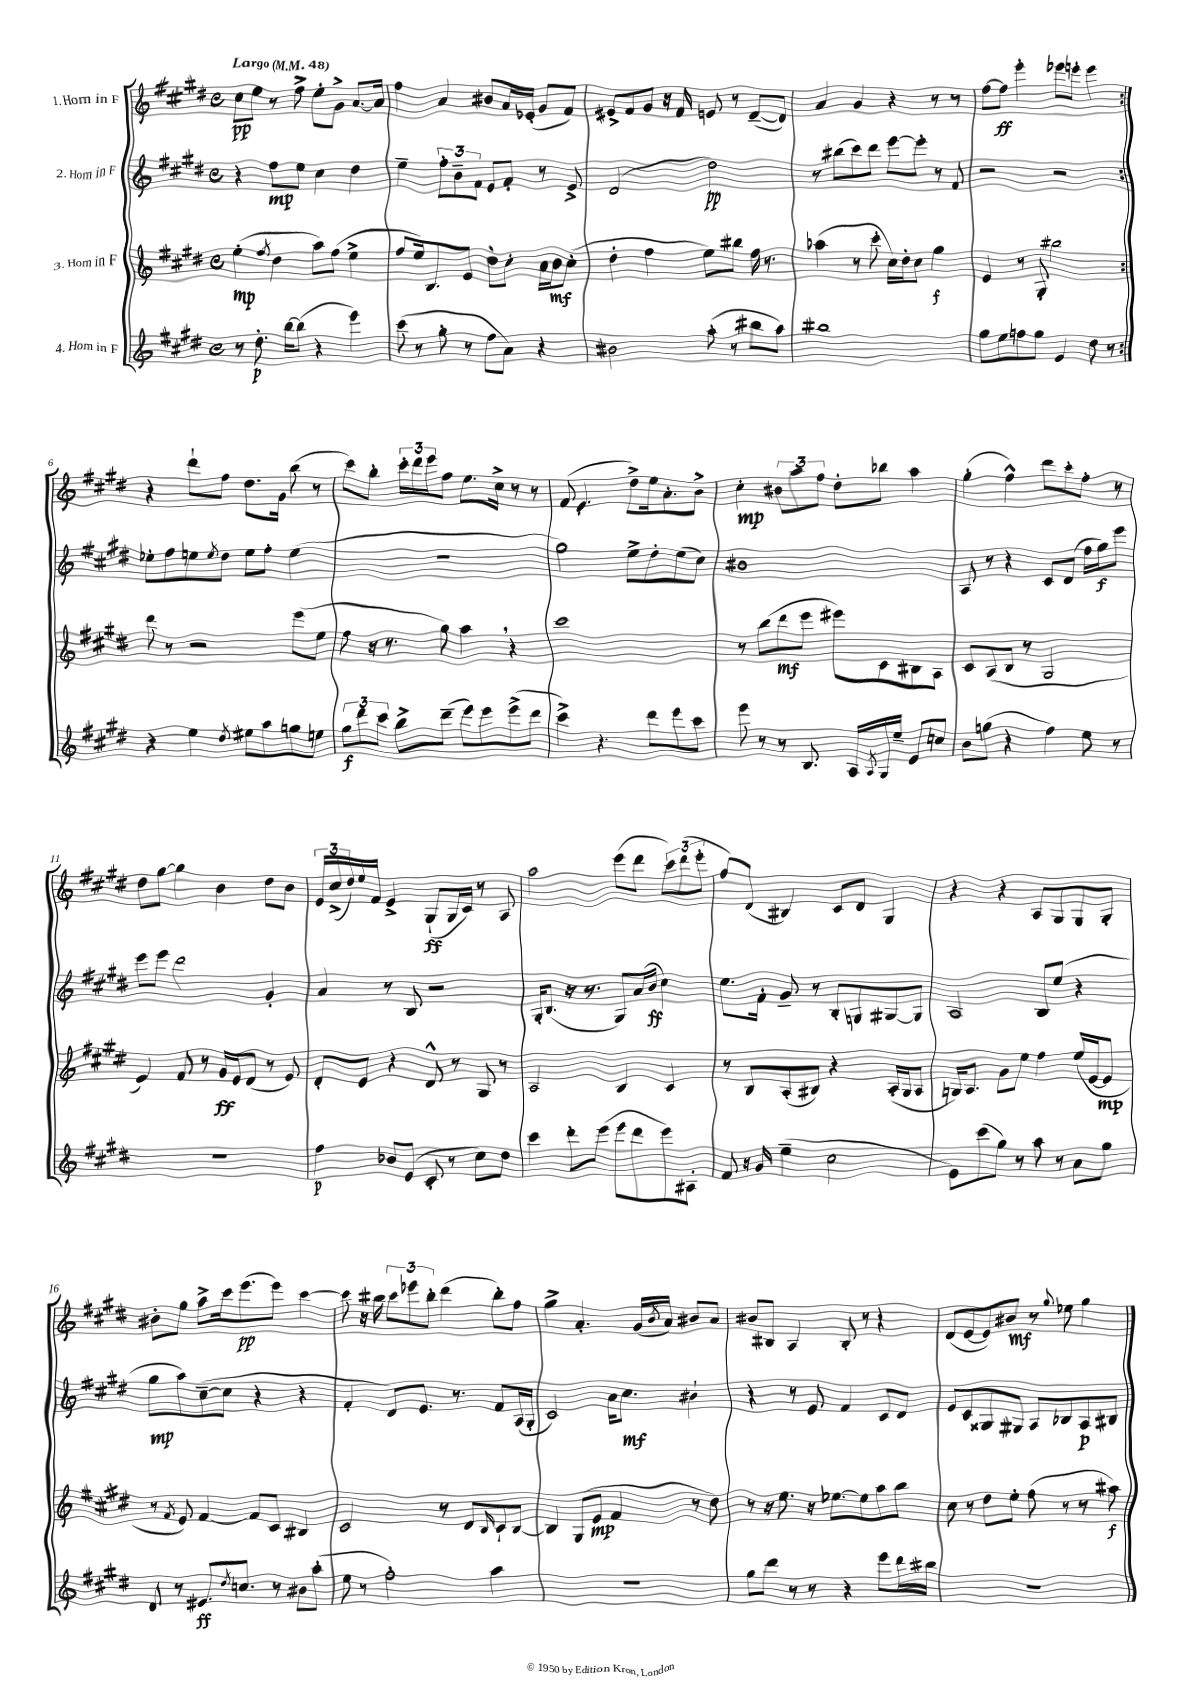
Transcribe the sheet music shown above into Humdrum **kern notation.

**kern	**kern	**kern	**kern
*staff4	*staff3	*staff2	*staff1
*clefG2	*clefG2	*clefG2	*clefG2
*k[f#c#g#d#]	*k[f#c#g#d#]	*k[f#c#g#d#]	*k[f#c#g#d#]
*M4/4	*M4/4	*M4/4	*M4/4
*met(c)	*met(c)	*met(c)	*met(c)
*MM48	*MM48	*MM48	*MM48
8r	(4ee'\	4r	8cc#\L
8.dd#'\	.	.	8ee\J
.	8qff#/	.	.
.	4dd#\	8ff#\L	8r
[16bb\LK	.	.	.
(8bb\]J	.	8ee\J	8ff#^\
4r	8aa\L)	4cc#\	8ee'\L
.	(8ff#\J	.	8g#^\J
4eee\)	4ee^\	4dd#\	[8.a/L
.	.	.	16a/]Jk
=	=	=	=
(8ccc#\	8ff#/L	4ee~\	4ff#\
8r	16ee/k)	.	.
.	8.B/	.	.
8gg#'\	.	12ff#'\L	4a/
.	.	12b~\	.
8r	8e/J	.	.
.	.	12f#\J	.
8ff#\L	8dd#'\L	8e/L	8b#/L
8a\J)	8cc#'\J	8f#'/J	16a/L
.	.	.	(16e-'/JJ
4r	16a\LL	8r	8g#/L
.	16b\J	.	.
.	(8cc#'\J	8e^/	8f#/J)
=	=	=	=
2b#\	4dd#'\	(2d#/	8e#^/L
.	.	.	8f#/
.	4ff#\	.	8g#/J
.	.	.	16r
.	.	.	16f#/
(8aa'\	8ee\L)	2dd#\)	8e/
8r	8bb#\J	.	8r
8bb#\L	16ff#\	.	([8d#~/L
.	8.r	.	.
8aa\J)	.	.	8d#/]J)
=	=	=	=
1bb#	(4aa-\	8r	4a/
.	.	(8bb#\L	.
.	8r	8ccc#\)	4g#/
.	8ccc#'\	8ddd#\J	.
.	16cc#\LL)	[8eee\L	4r
.	16dd#'\J	.	.
.	8cc#\J	8eee'\]J	.
.	4gg#\	8r	8r
.	.	8f#/	8r
=	=	=	=
8gg#\L	4e/	2r	[8ff#\L
8ee\	.	.	8ff#\]J
8ff\	8r	.	4eee'\
8gg#\J	8G#'/	.	.
4e/	2bb#\	2r	8eee-\L
.	.	.	8eee'\J
8dd#\	.	.	4eee\
8r	.	.	.
=:|!	=:|!	=:|!	=:|!
4r	8ddd#\	8ee-'\L	4r
.	8r	8ff#\	.
4ee\	2r	8ee\	8ddd#`\L
.	.	8qee/	.
.	.	8dd#\J	8ff#\J
8qdd#/	.	.	.
8ee#\L	.	8ee\L	8.dd#\L
8aa\	.	8ff#'\J	.
.	.	.	16g#\Jk
8gg\	(8eee\L	(4ee\	(8bb\
8ee\J	8ee\J	.	8r
=	=	=	=
12gg#\L	8ff#\	1r	8ccc#\L)
12ddd#\	.	.	.
.	16r	.	8bb'\J
12ccc#\J	.	.	.
.	8.r	.	.
8bb^\L	.	.	24ccc#'\LL
.	.	.	24ddd#\
.	.	.	24eee\J
(8ddd#~\J	8gg#\)	.	8ff#\J
8eee\L)	4aa\	.	8.ee\L
8eee\	.	.	.
.	.	.	16cc#^\Jk
(8eee^\	4r	.	8r
8ddd#\J	.	.	8r
=	=	=	=
4ccc#^\)	1ccc#	2gg#\)	(8f#/
.	.	.	4.e'/
4.r	.	.	.
.	.	8ee^\L	8dd#^\L)
8ddd#\L	.	8dd#'\	16ee\k
.	.	.	8.a'\
8eee\	.	(8ee\	.
8ccc#\J	.	8cc#\J)	8b^\J
=	=	=	=
8eee\	8r	1b#	4cc#'\
8r	(8bb\L	.	.
8r	8ddd#\	.	12b#\L
.	.	.	12aa\
8.B/	8eee\J	.	.
.	.	.	12ff#\J
.	8eee#\L)	.	8dd#'\L
16A/LL	.	.	.
8qA/	.	.	.
16G#/	8c#\	.	8bb-\J
16ee~/JJ	.	.	.
8e/L	8B#\	.	4aa\
8cc/J	8A\J	.	.
=	=	=	=
8b\L	8c#/L	8A/	(4gg#'\
(8gg\J	(8A/	8r	.
4r	8B/J	4r	4ff#^^\)
.	8r	.	.
4ff#\)	2G#/	8c#/L	8ddd#\L
.	.	(8d#/J	8ccc#'\
8ee\	.	16ff#\LL	8ff#'\J
.	.	16gg#\J)	.
8r	.	8eee\J	8r
=	=	=	=
1r	4e/)	8eee\L	8dd#\L
.	.	8eee\J	[8gg#\J
.	8f#/	2ddd#\	4gg#\]
.	8r	.	.
.	16g#/LL	.	4b\
.	16e/J	.	.
.	(8d#/J	.	.
.	8r	4g#'/	8dd#\L
.	8e/)	.	8b\J
=	=	=	=
4ff#\	8d#'/L	4a/	24e/LL
.	.	.	(24cc#^/
.	.	.	24dd#/)
.	8e/J	.	16ee/
.	.	.	16f#/JJ
8b-/L	4r	8r	4e^/
(8e/J	.	8B/	.
8c#'/	8d#^^/	2r	(8G#`/L
8r	8r	.	16G#/L
.	.	.	16c#/JJ)
8cc#\L)	8G#/	.	8r
8dd#\J	8r	.	8A/
=	=	=	=
4ccc#\	2A/	16G#'/LK	2aa\
.	.	(8.B/J	.
8ddd#'\L	.	16r	.
.	.	8.r	.
(8eee\J	.	.	.
8eee\L	4B/	8G#/L)	(8eee\L
8ddd#\	.	(16a/L	8ddd#\J
.	.	16b/JJ	.
8eee\)	4c#/	4cc#\)	12ccc#\L)
.	.	.	(12ddd#\
8A#'\J	.	.	.
.	.	.	12eee'\J
=	=	=	=
8f#/	8r	8.ee\L	8ff#/L)
16r	8B/L	.	(8d#/J
16g#/	.	16f#'\Jk	.
(4ee~\	(8A'/	8g#~/	4B#/)
.	8B#/J)	8r	.
2cc#\	4r	8B'/L	8c#/L
.	.	8G/	8d#/J
.	(16A'/LL	[8G#/	4G#/
.	16G#/J	.	.
.	8A/J	8G#/]J	.
=	=	=	=
8e\L)	16G/LK)	2A/	4r
.	8.A/J	.	.
(8ccc#\	.	.	.
8gg#\J)	8g#\L	.	4r
8r	8ee\J	.	.
8aa\	4ff#\	8B/L	8A/L
8r	.	(8ee/J	8G#/
8a\L	(16ee/LL	4r	8G#/
.	[16e/J	.	.
8gg#\J	8e/]J	.	8G#'/J
=	=	=	=
8d#/	8r	8gg#\L	8b#'\L
.	8qf#/	.	.
8r	8e/)	8aa\)	8gg#\J
8.e#/L	[4f#/	([8cc#~\	8aa^\L
.	.	8cc#\]J	16ccc#\k
8qdd#/	.	.	.
8.cc/J	.	.	(8.eee\
.	8f#/]L	4r	.
8r	8c#/J	.	8eee\J)
8b#\L	4B#/	4r	[4ccc#\
(8aa'\J	.	.	.
=	=	=	=
8ee\	2c#/	4f#'/	8ccc#\]
8r	.	.	16r
.	.	.	16bb#\
2ff#'\)	.	8d#/L)	12ccc#\L
.	.	.	12eee-\
.	.	8.e/J	.
.	.	.	12bb#'\J
.	8r	.	(4ddd#\
.	.	8.r	.
.	8d#/L	.	.
.	16qqB/	.	.
4aa\	8c#`/	8f#/L	8bb#'\L)
.	[8B/J	(16A/L	8ff#\J
.	.	16G#'/JJ	.
=	=	=	=
1r	4B/]	2c#/)	4gg#^\
.	(8G#/L	.	4.a'/
.	8e/J	.	.
.	4f#/	16a\LK	.
.	.	8.cc#\J	.
.	.	.	(16g#/LL
.	.	.	8qb/
.	.	.	16a/JJ)
.	8r	4b#`\	8b#/L
.	8dd#\)	.	8a/J
=	=	=	=
8gg#\L	8r	4r	8b#/L
8ddd#\J	16r	.	8B#/J
.	8.ee\	.	.
8r	.	8r	4A/
8r	16r	8e/	.
.	[8.ee-\L	.	.
4r	.	4f#/	8B#'/
.	8ee-\]	.	8r
8eee\L	8aa\	8c#/L	4r
16ddd#\L	8bb\J	8d#/J	.
16bb#\JJ	.	.	.
=	=	=	=
1r	8cc#\	8e/L	(8d#/L
.	8r	8c#/	[8e/
.	8dd#\L	8G##/	8e/])
.	8ee'\J	8G#/J	8b#/J
.	(8ff#\	8A/L	8r
.	.	.	8qqgg#/
.	8r	8B-/	8ee-\
.	8r	8A/	4gg#\
.	8aa#\)	8B#/J	.
==	==	==	==
*-	*-	*-	*-
